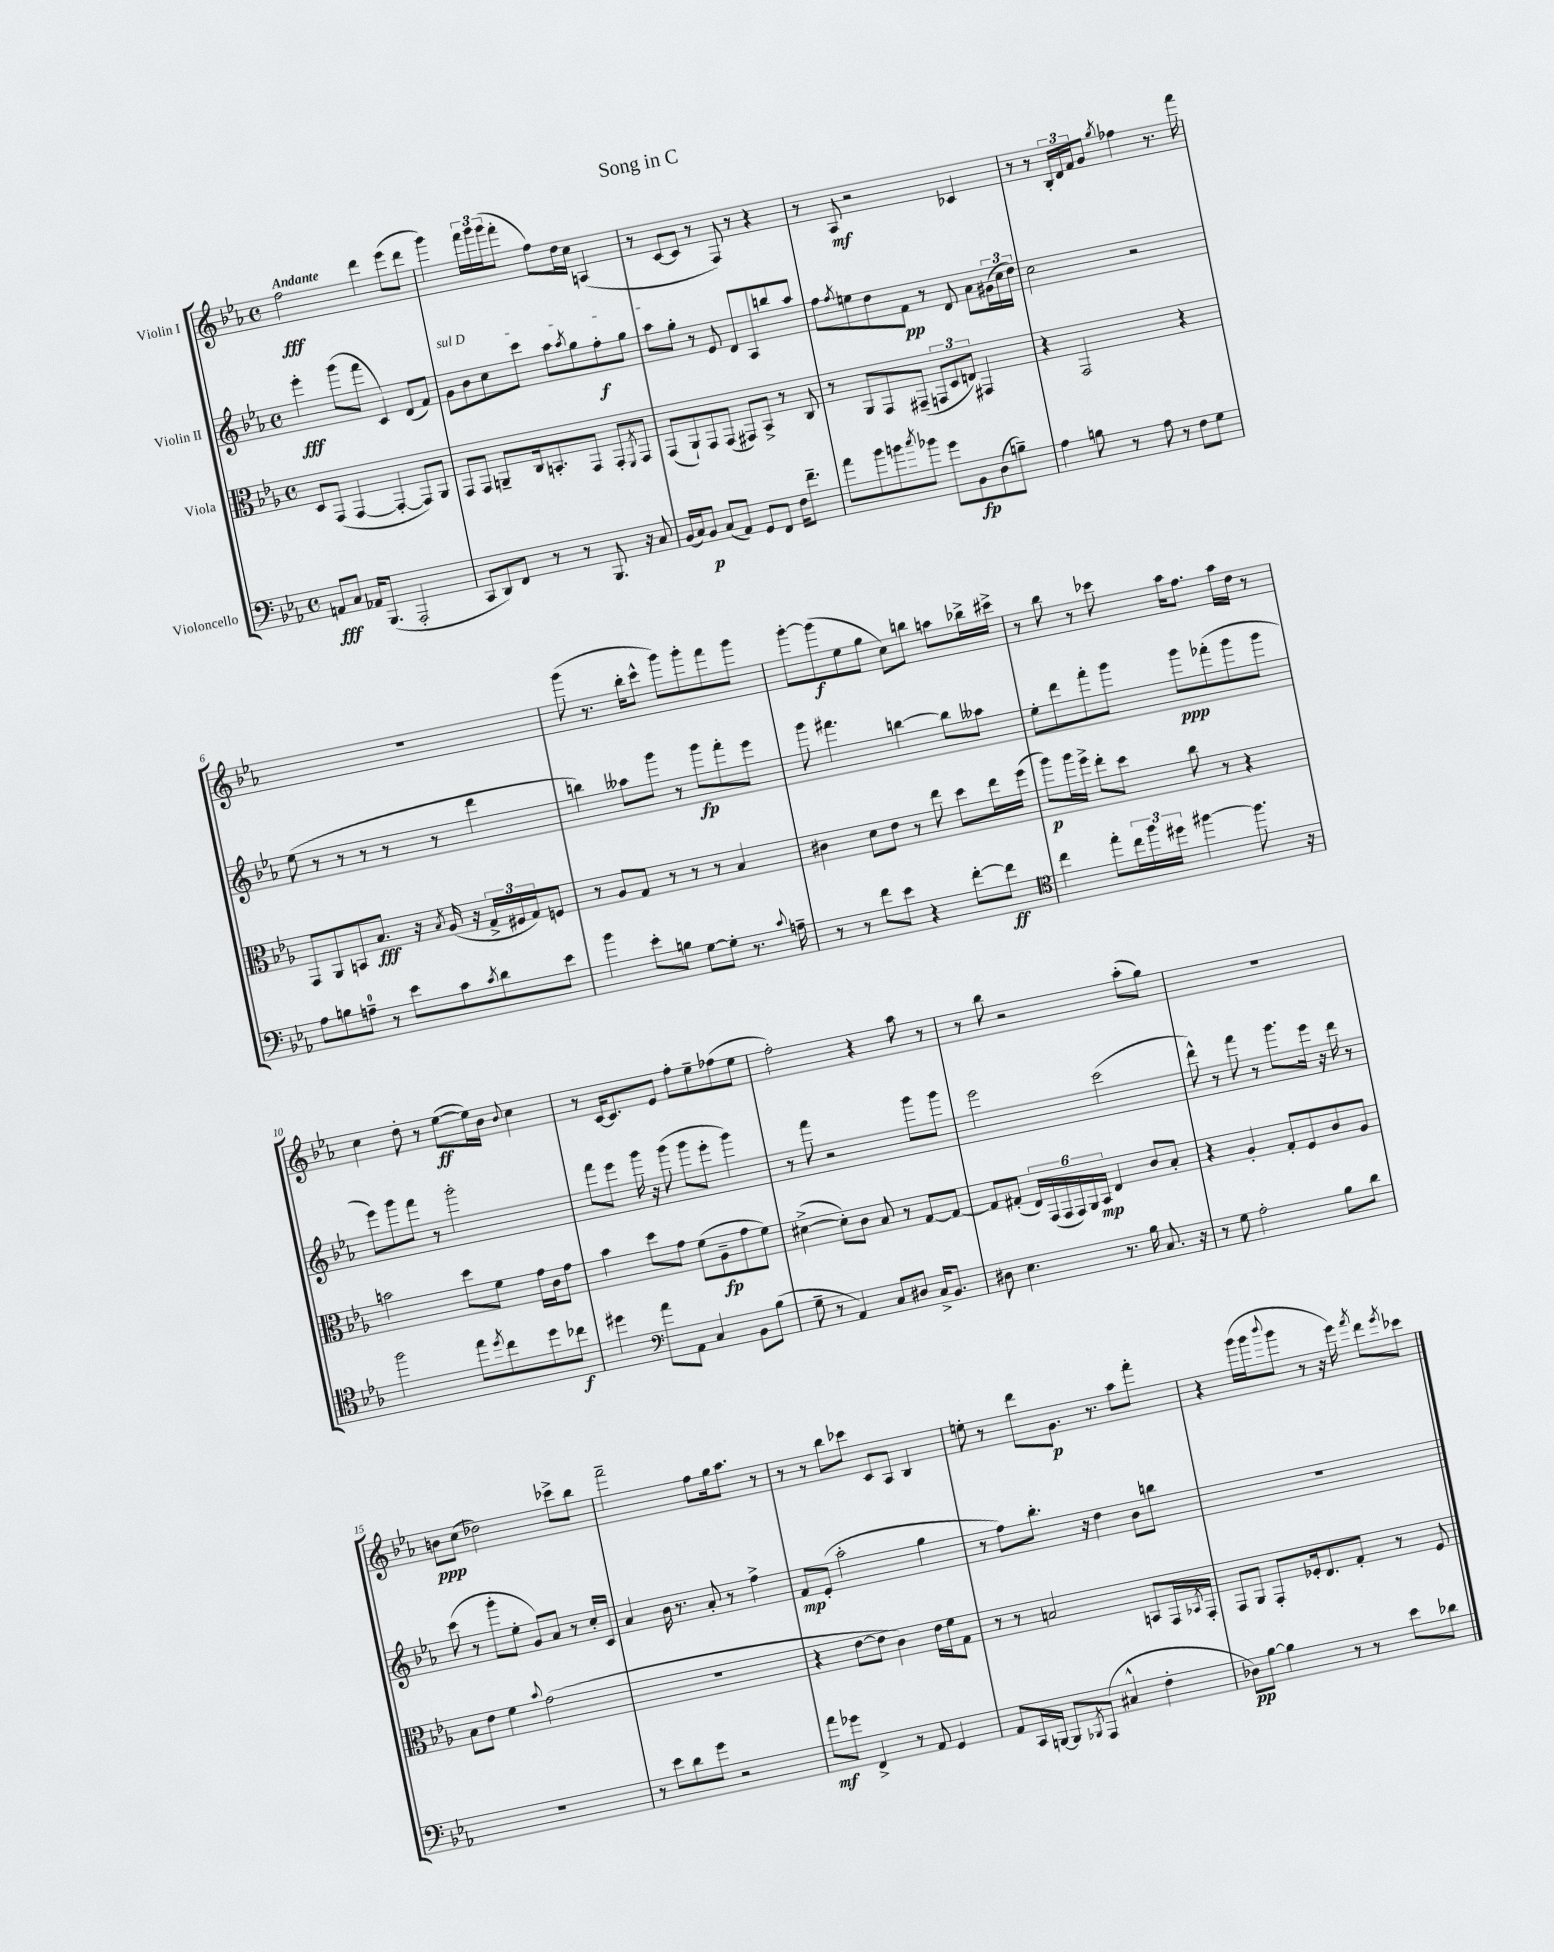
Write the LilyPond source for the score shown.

\header { title = "Song in C" }
<<
\new StaffGroup <<
\new Staff = "s0" \with { instrumentName = "Violin I" } {
    \clef treble \key ees \major \defaultTimeSignature \time 4/4 \tempo "Andante"
    f''2\fff d'''4 ees'''8( d'''8 |
    g'''4) \tuplet 3/2 { f'''16 g'''16 g'''16( } f'''8-. f''8) d''16 c''16 a4( |
    r8 c'8~ c'8 r8 f8) r8 r4 |
    r8 aes8\mf r2 ces'4 |
    r8 r8 \tuplet 3/2 { bes16-. d'16 f'16 } g'8 \acciaccatura { g''8 } fes''4 r8. f'''16 |
    R1 |
    g'''8( r8. bes''16-. c'''8-^ g'''8) g'''8-. f'''8 g'''8 |
    g'''8~-. g'''8\f( ees''8 g''8 c''8) b''8 a''8 bes''16-> cis'''16-> |
    r8 bes''8 r8 ces'''8 aes''16 f''8. aes''16 d''16 r8 |
    c''4 d''8-. r8 ees''8~\ff( ees''16) bes'16 \appoggiatura { bes'8 } c''4 |
    r8 c'16~ c'8. ees'8 f''8-. ees''8-- fes''8( ees''8 |
    f''2-.) r4 aes''8 r8 |
    r8 bes''8 r2 aes''8-.( g''8) |
    R1 |
    b'8\ppp c''8( des''2) ces'''8-> bes''8 |
    f'''2-- f''8 g''16 aes''8. r8 |
    r8 r8 bes''8 ces'''8 c'8 aes8 bes4 |
    e''8-. r8 d'''8 g'8.\p r8. aes''8 f'''8-. |
    r4 g'''16( g'''16 \appoggiatura { bes'''8 } g'''8 r8 r16 ees'''16) \acciaccatura { f'''8 } d'''8 \acciaccatura { ees'''8 } ces'''8 \bar "|." |
}
\new Staff = "s1" \with { instrumentName = "Violin II" } {
    \clef treble \key ees \major \defaultTimeSignature \time 4/4
    ees'''4-.\fff g'''8( f'''8 c'4) d'8( f'8) |
    \once \override TextSpanner.bound-details.left.text = \markup { \italic "sul D" } g'8\startTextSpan bes'8 c''8 c'''8 aes''8 \acciaccatura { aes''8 } g''8 f''8-.\f g''8 |
    aes''8 g''8-.\stopTextSpan r8 ees'8 d'8 aes8 b''8 aes''8 |
    f''8 \acciaccatura { f''8 } e''8 d''8 f'8\pp r8 d'8 aes'8 \tuplet 3/2 { gis'16( c''16 d''16) } |
    c''2 r2 |
    ees''8( r8 r8 r8 r8 r8 d'''4 |
    b''4) aeses''8 g'''8 r8 g'''8\fp f'''8-. ees'''8 |
    g'''8 fis'''4. b''4~ b''8 aeses''8 |
    ees''8-. d'''8 f'''8-. g'''8 g'''8\ppp fes'''8-.( g'''8 g'''8 |
    ees'''8) g'''8 f'''8 r8 g'''2-. |
    f'''8 ees'''8 g'''16 r16 g'''8( g'''8 ees'''8-. g'''4) |
    r8 f'''8 r2 g'''8 g'''8 |
    ees'''2 c'''2( |
    d'''8-^) r8 f'''8 r8 g'''8. ees'''16 r16 d'''16 r8 |
    c'''8( r8 g'''8-. ees''8-. g'8) aes'8 r8 c''16-. c'16 |
    aes'4 bes'16 r8. aes'8-. r8 f''4-> |
    f'8\mp ees'8-.( aes''2-. g''4 |
    r8 f''8) bes''8.-. r16 d''4 bes'8 b''8 |
    R1 \bar "|." |
}
\new Staff = "s2" \with { instrumentName = "Viola" } {
    \clef alto \key ees \major \defaultTimeSignature \time 4/4
    d8 g,8( g,4~ g,4~-. g,8) aes,8 |
    g,8 g,8 a,8-- c16 b,8.-. g,8 g,8-. \acciaccatura { f,8 } g,8 |
    g,8( aes,8-!) g,8 g,8( gis,8) bes,8-> r8 c8 |
    r8 aes,8 g,8 gis,8--( \tuplet 3/2 { g,8 d8 e8) } gis,4 |
    r4 g,2 r4 |
    g,8 aes,8 b,8 bes8.\fff r16 \acciaccatura { bes8 } aes16( r16 \tuplet 3/2 { g16-> fis16 g16) } f8 |
    r8 aes8 g8 r8 r8 r8 bes4 |
    cis'4 d'8 ees'8 r8 ees''8 d''8 ees''16 f''16( |
    aes''8\p) aes''16 f''16-> ees''8-. d''8 c''8 r8 r4 |
    b'2 d''8 f'8 g'16 c'16 g'8 |
    bes'4 d''8 g'8 f'8( aes8--\fp g'8 f'8) |
    dis'4~->( dis'8-.) c'8 bes8 r8 g8~ g8~ |
    g8 gis8-.( \tuplet 6/4 { ees16) g,16( g,16 g,16) aes,16 bes,16\mp } ees4 c'8 bes8-. |
    r4 aes4-. g8-. f8 c'8 aes8 |
    bes8 ees'8 f'4 \appoggiatura { bes'8 } g'2( |
    R1 |
    r4 ees'8~ ees'8 c'4) ees'16 f'16 g8 |
    r8 r8 b2 b,8 g,16 \acciaccatura { bes,8 } g,16-. |
    g,8 aes,8 g,8-. fes16-. ees8. g8-. r8 fes8 \bar "|." |
}
\new Staff = "s3" \with { instrumentName = "Violoncello" } {
    \clef bass \key ees \major \defaultTimeSignature \time 4/4
    a,8\fff c8 aes,16 bes,,8.( aes,,2-. |
    c,8 d,8) f,8 r8 r8 bes,,8. r16 c8 |
    bes,16( c16) bes,8\p c8( aes,8) g,8 f,8 f16 f'8.-- |
    aes'8 bes'8 b'8 \acciaccatura { c''8 } bes'8 g'8 bes,8\fp d8( b8--) |
    aes4 b8 r8 aes8 r8 f8 g8 |
    aes8 b8 a8-0-- r8 ees'8 c'8 \acciaccatura { c'8 } d'8 ees'8 |
    bes'4 ees'8-. b8 g8~ g8-. r8. \appoggiatura { c'8 } a16-- |
    r8 r8 f'8 ees'8 r4 f'8~-. f'8\ff |
    \clef tenor c''4 ees''8-. \tuplet 3/2 { c''16 f''16 dis''16 } fis''4~ fis''8. r16 |
    f''2 ees''8 \acciaccatura { d''8 } c''8 d''8 ces''8\f |
    dis''4 \clef bass aes'8 aes,8 c4 bes,8 bes8( |
    g8-- r8 aes,4) c8 dis8 c16-> bes,8. |
    dis8 ees4. r8. bes16 c8. r16 |
    r8 g8 aes2-. bes8 d'8 |
    R1 |
    r8 ees'8 d'8 g'8 r2 |
    aes'8\mf ges'8 f,4-> r8 aes,8 g,4 |
    aes,8 c,16 b,,16~ b,,8 \acciaccatura { bes,,8 } aes,,8( cis4-^ f4-. |
    des8\pp) bes8~ bes4 r8 r8 ees'8 des'8 \bar "|." |
}
>>
>>
